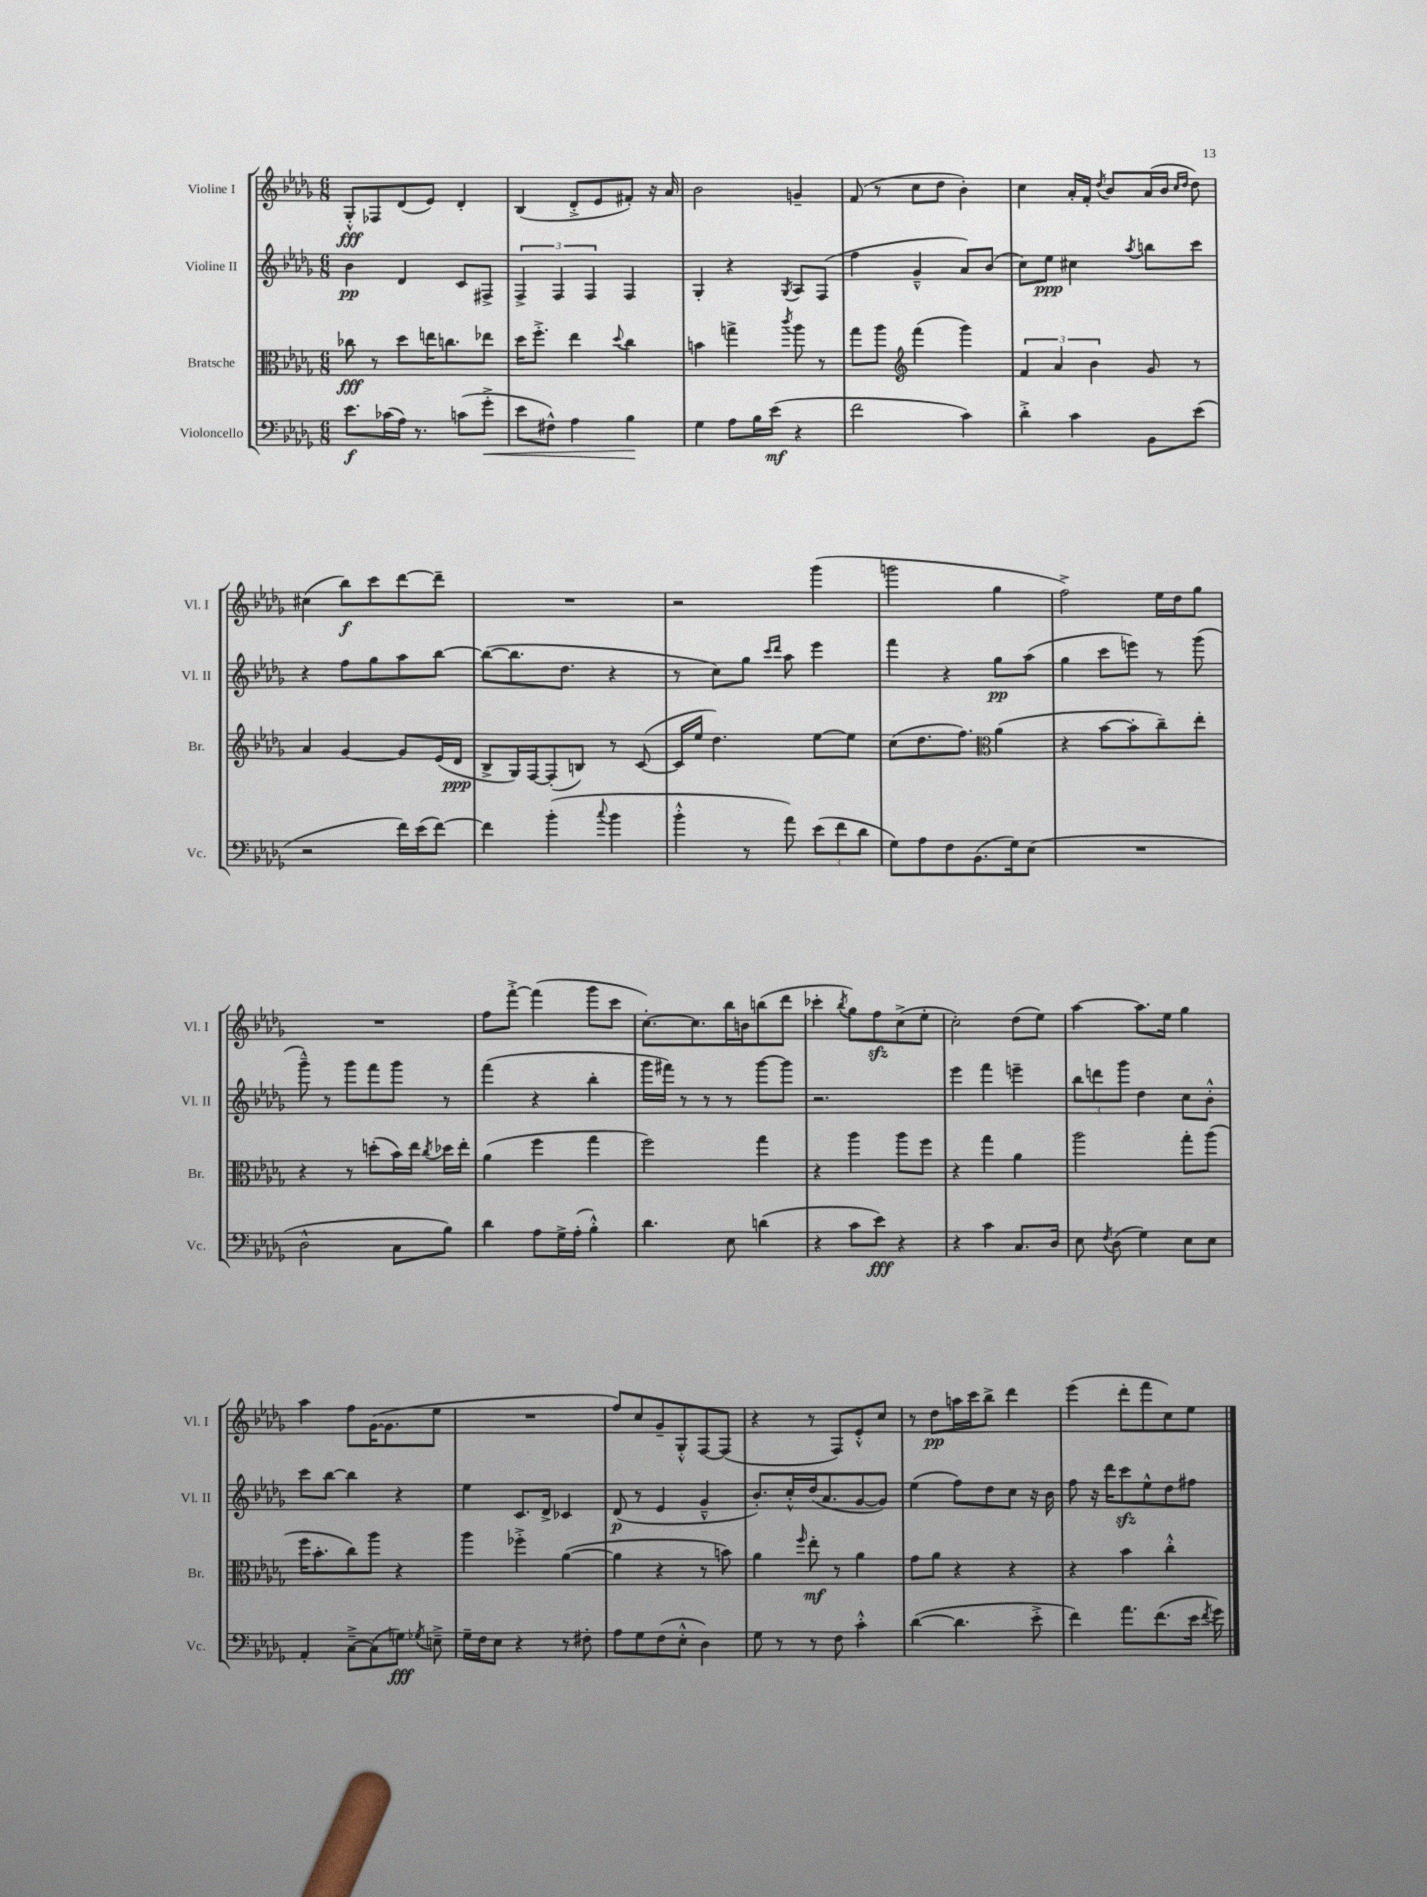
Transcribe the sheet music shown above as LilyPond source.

<<
\new StaffGroup <<
\new Staff = "s0" \with { instrumentName = "Violine I" shortInstrumentName = "Vl. I" } {
    \clef treble \key des \major \numericTimeSignature \time 6/8
    \autoBeamOff ges8[-.-^\fff fes8 des'8( ees'8]) des'4-. |
    bes4( des'8[-.-> ees'8 fis'8]-.) r16 aes'16 |
    bes'2 g'4-- |
    f'8( r8 c''8[ des''8] bes'4-.) |
    c''4 aes'16[-. f'16]-. \acciaccatura { des''8 } bes'8[ aes'16( bes'16] \grace { c''16[ des''16] } des''8) |
    cis''4( bes''8[\f) c'''8 des'''8~ des'''8]-- |
    R2. |
    r2 ges'''4( |
    g'''2 ges''4 |
    f''2->) ees''16[ des''16 ges''8] |
    R2. |
    f''8[ f'''8]~-.-> f'''4( ges'''8[ c'''8] |
    c''8.[~-.) c''8. bes''16 b'16 b''8( des'''8] |
    ces'''4-. \acciaccatura { bes''8 } ges''8[) f''8\sfz c''8->( ees''8]-. |
    c''2-.) des''8[( ees''8]) |
    aes''4~ aes''8.[ ees''16] ges''4 |
    aes''4 f''8[ ges'16~( ges'8. ees''8] |
    R2. |
    f''8[) c''8 ges'8-- ges8-.-^ f8~ f8]( |
    r4 r8 f8[) ees'8-.-^ c''8] |
    r8 des''8[\pp a''16 c'''16 bes''8]-> des'''4 |
    ees'''4( des'''8[-. f'''8 c''8) ees''8] \bar "|." |
}
\new Staff = "s1" \with { instrumentName = "Violine II" shortInstrumentName = "Vl. II" } {
    \clef treble \key des \major \numericTimeSignature \time 6/8
    \autoBeamOff bes'4\pp des'4 c'8[ fis8]-> |
    \tuplet 3/2 { f4-> f4 f4 } f4 |
    ges4-. r4 \acciaccatura { ges8 } aes8[ f8]( |
    f''4 ges'4---^ aes'8[) bes'8]( |
    c''8[) ees''8]\ppp cis''4 \acciaccatura { aes''8 } b''8[ c'''8] |
    r4 f''8[ ges''8 aes''8 bes''8]~ |
    bes''8[~( bes''8. des''8.] r4 |
    r8 c''8[) ges''8] \grace { c'''16[ des'''16] } aes''8 ees'''4 |
    f'''4 r4 ges''8[\pp aes''8]( |
    ges''4 c'''8[ e'''8]) r8 ges'''8( |
    ges'''8---^) r8 ges'''8[ f'''8 ges'''8] r8 |
    f'''4( r4 bes''4-. |
    ges'''16[ fis'''16]) r8 r8 r8 ges'''8[~ ges'''8] |
    r2. |
    ees'''4 f'''4 e'''4-- |
    \tuplet 3/2 { bes''8[ d'''8 ges'''8] } des''4 c''8[ bes'8]-.-^ |
    c'''8[ bes''8]~ bes''4 r4 |
    ees''4 c'8.[ des'16]-> ces'4 |
    des'8\p( r8 ees'4 ges'4---^ |
    bes'8.[-.) c''16-.-^ des''16( aes'8. ges'8~ ges'8]) |
    ees''4( f''8[) des''8 c''8] r16 bes'16 |
    f''8 r16 des'''16[ c'''8\sfz ees''8-^ des''8 fis''8] \bar "|." |
}
\new Staff = "s2" \with { instrumentName = "Bratsche" shortInstrumentName = "Br." } {
    \clef alto \key des \major \numericTimeSignature \time 6/8
    \autoBeamOff ces''8\fff r8 des''8[ e''16 c''8. ees''8] |
    des''16[ f''8.]-.-> ees''4 \appoggiatura { des''8 } c''4 |
    b'4 g''4-> \acciaccatura { c'''8 } aes''8 r8 |
    ges''8[ aes''8] \clef treble f'''4( ges'''4) |
    \tuplet 3/2 { f'4 aes'4 bes'4 } ges'8 r8 |
    aes'4 ges'4~ ges'8[ ees'16( des'16]\ppp |
    bes8[-> ges16) f16~ f8-.( b8]) r8 c'8~( |
    c'16[ ees''16] des''4.) ees''8[~ ees''8] |
    c''8[( des''8. f''8.]) \clef alto aes'4( |
    r4 bes'8[~ bes'8-. c''8--) ees''8]-. |
    r4 r8 d''8[-.( bes'16) ees''16] \acciaccatura { c''8 } des''16[ ees''16]-. |
    aes'4( f''4 ges''4 |
    f''2) ges''4 |
    r4 aes''4 aes''8[ f''8] |
    r4 ges''4 aes'4 |
    aes''2 ges''8[-. aes''8]( |
    f''16[ bes'8.-. c''8) aes''8] r4 |
    aes''4 fes''4-.-> aes'4~( |
    aes'4 r4 r8 b'8) |
    aes'4 \grace { f''16 } ees''8-.\mf r8 aes'4 |
    ges'8[ aes'8] r4 r4 |
    r4 bes'4 c''4-.-^ \bar "|." |
}
\new Staff = "s3" \with { instrumentName = "Violoncello" shortInstrumentName = "Vc." } {
    \clef bass \key des \major \numericTimeSignature \time 6/8
    \autoBeamOff ees'8.[\f ces'16( aes16]) r8. c'8[( ges'8]-.->\< |
    ees'8[ fis8]-^) aes4 bes4\! |
    ges4 aes8[ bes16 ees'16]\mf( r4 |
    f'2 c'4) |
    des'4-.-> c'4 bes,8[ ees'8]( |
    r2 f'16[) ees'16( f'8]~) |
    f'4 bes'4-.( \appoggiatura { c''8 } bes'4 |
    bes'4-.-^ r8 aes'8) \tuplet 3/2 { ees'8[( f'8 des'8] } |
    ges8[) aes8 f8 bes,8.( ges16) ees8]( |
    R2. |
    des2-^ c8[ bes8]) |
    des'4 aes8[ ges16-> aes16]-.( bes4-.-^) |
    des'4. ees8 d'4( |
    r4 c'8[ ees'8]\fff) r4 |
    r4 c'4 c8.[ des16] |
    ees8 \acciaccatura { f8 } des8( ges4) ees8[ ees8] |
    aes,4-. c8[~---> c8( g8]\fff) \acciaccatura { ges8 } e8---> |
    ges16[-- f16 ees8] r4 r8 fis8-. |
    aes8[ ges8 f8( ees8]-.-^ des4) |
    ges8 r8 r8 f8 c'4-.-^ |
    des'4~( des'4. ees'8-.-> |
    f'4) aes'8.[ f'8.( ees'16] \acciaccatura { f'8 } ges'16) \bar "|." |
}
>>
>>
\layout { \context { \Score \remove "Bar_number_engraver" } }
